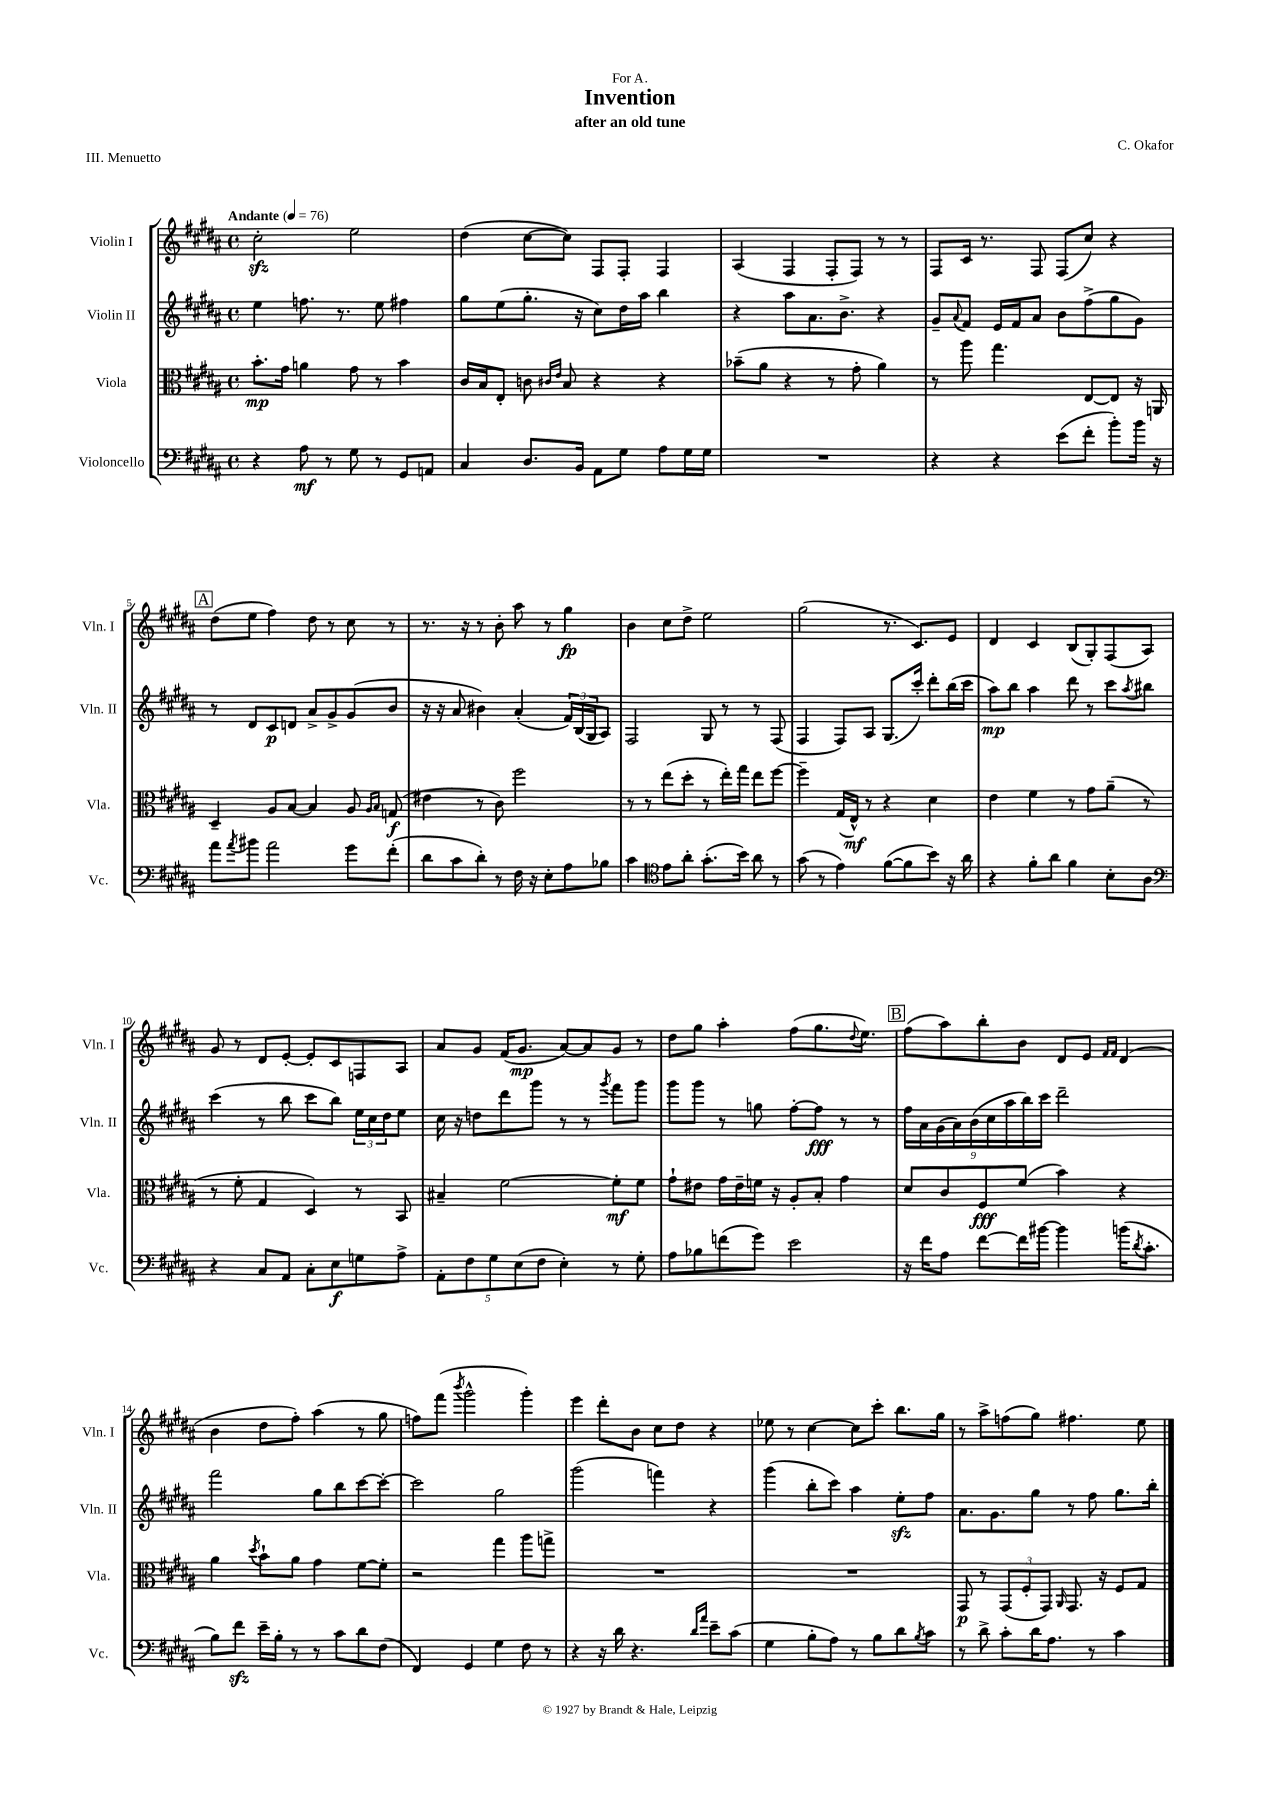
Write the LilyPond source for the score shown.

\header { title = "Invention" composer = "C. Okafor" subtitle = "after an old tune" dedication = "For A." piece = "III. Menuetto" }
<<
\new StaffGroup <<
\new Staff = "s0" \with { instrumentName = "Violin I" shortInstrumentName = "Vln. I" } {
    \clef treble \key b \major \defaultTimeSignature \time 4/4 \tempo "Andante" 4 = 76
    cis''2-.\sfz e''2 |
    dis''4( cis''8~ cis''8) fis8 fis8-. fis4 |
    ais4( fis4 fis8-. fis8) r8 r8 |
    fis8 cis'16 r8. fis8 fis8( cis''8) r4 |
    \mark \markup { \box "A" } dis''8( e''8 fis''4) dis''8 r8 cis''8 r8 |
    r8. r16 r8 b'8-. ais''8 r8 gis''4\fp |
    b'4 cis''8 dis''8-> e''2 |
    gis''2( r8. cis'8.) e'8 |
    dis'4 cis'4 b8( gis8-.) fis8( ais8) |
    gis'8 r8 dis'8 e'8~-. e'8-. cis'8 f8 ais8 |
    ais'8 gis'8 fis'16( gis'8.\mp ais'8~) ais'8 gis'8 r8 |
    dis''8 gis''8 ais''4-. fis''8( gis''8. \appoggiatura { dis''8 } e''8.) |
    \mark \markup { \box "B" } fis''8( ais''8) b''8-. b'8 dis'8 e'8 \grace { fis'16 fis'16 } dis'4( |
    b'4 dis''8 fis''8-.) ais''4( r8 gis''8 |
    f''8) fis'''8( \acciaccatura { b'''8 } gis'''2-^ gis'''4-.) |
    e'''4 dis'''8-. b'8 cis''8 dis''8 r4 |
    ees''8 r8 cis''4~ cis''8 cis'''8-. b''8. gis''16 |
    r8 ais''8-> f''8( gis''8) fis''4. e''8 \bar "|." |
}
\new Staff = "s1" \with { instrumentName = "Violin II" shortInstrumentName = "Vln. II" } {
    \clef treble \key b \major \defaultTimeSignature \time 4/4
    e''4 f''8. r8. e''8 fis''4 |
    gis''8 e''8( gis''8.-. r16 cis''8) dis''16 ais''16 b''4 |
    r4 ais''8 ais'8. b'8.-> r4 |
    gis'8-- \appoggiatura { ais'8 } fis'8 e'16 fis'16 ais'8 b'8 fis''8->( gis''8 gis'8) |
    \mark \markup { \box "A" } r8 dis'8 cis'8\p d'8 ais'8-> gis'8-> gis'8( b'8 |
    r16 r16 ais'8 bis'4) ais'4-.( \tuplet 3/2 { fis'16) b16( gis16 } ais8) |
    fis2 gis8 r8 r8 fis8( |
    fis4 fis8) ais8 gis8.( cis'''16-.) dis'''8-. b''16( cis'''16 |
    ais''8\mp) b''8 ais''4 dis'''8 r8 cis'''8 \acciaccatura { ais''8 } bis''8 |
    cis'''4( r8 b''8 cis'''8 b''8) \tuplet 3/2 { e''16 cis''16 dis''16 } e''8 |
    cis''16 r16 d''8 dis'''8 gis'''8 r8 r8 \acciaccatura { gis'''8 } fis'''8 gis'''8 |
    gis'''8 gis'''8 r8 g''8 fis''8~-. fis''8\fff r8 r8 |
    \mark \markup { \box "B" } \tuplet 9/8 { fis''16 ais'16 gis'16( ais'16) b'16( cis''16 ais''16 b''16) cis'''16 } dis'''2-- |
    fis'''2 gis''8 b''8 cis'''8~ cis'''8~-. |
    cis'''2 gis''2 |
    gis'''2( f'''4) r4 |
    gis'''4( b''8-. cis'''8) ais''4 e''8-.\sfz fis''8 |
    ais'8. gis'8. gis''8 r8 fis''8 gis''8. b''16-. \bar "|." |
}
\new Staff = "s2" \with { instrumentName = "Viola" shortInstrumentName = "Vla." } {
    \clef alto \key b \major \defaultTimeSignature \time 4/4
    b'8.-.\mp gis'16 a'4 gis'8 r8 b'4 |
    cis'16 b16 e8-. c'8 \grace { cis'16 e'16 } b8 r4 r4 |
    bes'8--( ais'8 r4 r8 gis'8-. ais'4) |
    r8 ais''8 gis''4. e8~ e8 r16 a,16 |
    \mark \markup { \box "A" } dis4-- ais8 b8~ b4 ais8 \grace { ais16 b16 } g8\f( |
    eis'4 r8 cis'8) fis''2 |
    r8 r8 e''8( dis''8-. r8 e''16-.) gis''16 e''8 fis''8~ |
    fis''4-- gis16( e16-^\mf) r8 r4 dis'4 |
    e'4 fis'4 r8 gis'8 ais'8--( r8 |
    r8 fis'8-. gis4 dis4) r8 b,8 |
    bis4-- fis'2~ fis'8-.\mf fis'8 |
    gis'8-! eis'8 gis'16 eis'16-- f'16 r16 ais8-. b8-. gis'4 |
    \mark \markup { \box "B" } dis'8 cis'8 fis8\fff fis'8( b'4) r4 |
    ais'4 \acciaccatura { dis''8 } b'8-! ais'8 gis'4 fis'8~ fis'8-. |
    r2 gis''4 ais''8 g''8-> |
    R1 |
    R1 |
    gis,8\p r8 \tuplet 3/2 { gis,8( fis8-. gis,8) } \grace { ais,16 } gis,8. r16 fis8 gis8 \bar "|." |
}
\new Staff = "s3" \with { instrumentName = "Violoncello" shortInstrumentName = "Vc." } {
    \clef bass \key b \major \defaultTimeSignature \time 4/4
    r4 ais8\mf r8 gis8 r8 gis,8 a,8 |
    cis4 dis8. b,16 ais,8 gis8 ais8 gis16 gis16 |
    R1 |
    r4 r4 e'8( fis'8-. b'8-.) b'16 r16 |
    \mark \markup { \box "A" } ais'8 \acciaccatura { ais'8 } bis'8 ais'2 gis'8 fis'8-.( |
    dis'8 cis'8 dis'8-.) r8 fis16 r16 e8-. ais8 bes8 |
    cis'4 \clef tenor e'8 ais'8-. gis'8.-.( b'16) ais'8 r8 |
    gis'8( r8 e'4) fis'8~( fis'8 b'8) r16 ais'16 |
    r4 fis'8-. ais'8 fis'4 b8-. ais8 |
    \clef bass r4 cis8 ais,8 cis8-. e8\f g8 ais8-> |
    \tuplet 5/4 { ais,8-. fis8 gis8 e8( fis8 } e4-.) r8 gis8-. |
    ais8 bes8 f'8( gis'8) e'2 |
    \mark \markup { \box "B" } r16 fis'16 ais8 fis'8~ fis'16 bis'16~ bis'4 b'16( \acciaccatura { dis'8 } cis'8.-. |
    b8) fis'8\sfz e'16-- b16-. r8 r8 cis'8 dis'8 fis8( |
    fis,4) gis,4 gis4 fis8 r8 |
    r4 r16 dis'16 r4. \grace { dis'16 ais'16 } e'8-- cis'8( |
    gis4 b8-. ais8) r8 b8 dis'8 \acciaccatura { b8 } cis'8 |
    r8 dis'8-> cis'8-. dis'16 ais8. r8 cis'4 \bar "|." |
}
>>
>>
